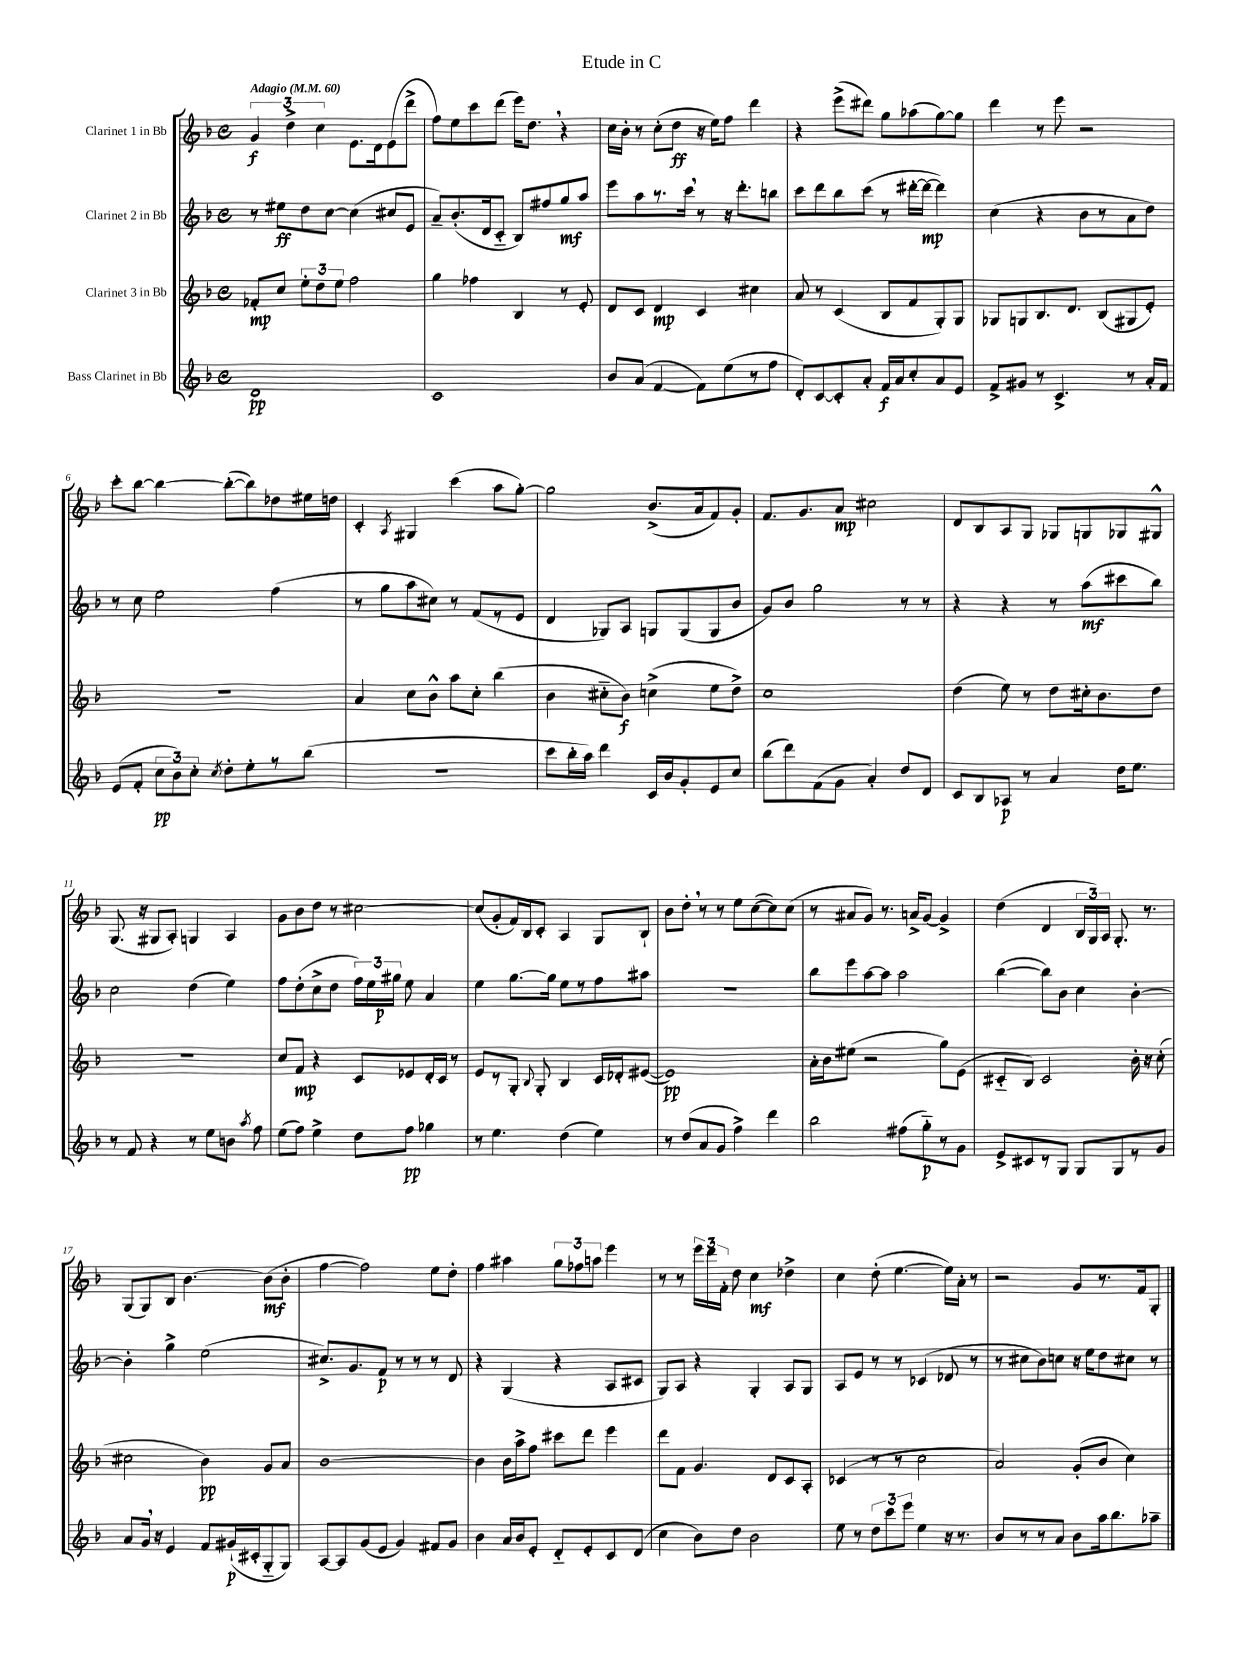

**kern	**kern	**kern	**kern
*staff4	*staff3	*staff2	*staff1
*clefG2	*clefG2	*clefG2	*clefG2
*k[b-]	*k[b-]	*k[b-]	*k[b-]
*M4/4	*M4/4	*M4/4	*M4/4
*met(c)	*met(c)	*met(c)	*met(c)
*MM60	*MM60	*MM60	*MM60
1d	8f-'	8r	6g
.	8cc	8ee#	.
.	.	.	6dd^
.	12ee'	8dd	.
.	12dd	.	6cc
.	.	[8cc	.
.	12ee	.	.
.	2ff	(4cc]	8.e
.	.	.	16d
.	.	8cc#	(8e
.	.	8e	8ddd^
=	=	=	=
1c	4gg	8a~)	8ff)
.	.	(8.b-'	8ee
.	4ff-	.	8ccc
.	.	16d	.
.	.	8c'~	(8ddd
.	4B-	8B-)	16eee)
.	.	.	8.dd
.	.	8ff#	.
.	8r	8gg	4r
.	8e'	8aa	.
=	=	=	=
8b-	8d	8eee	16cc
.	.	.	16b-'
(8a	8c	8aa	8r
[4f	4d	8.r	(8cc'
.	.	.	8dd
.	.	16ccc	.
8f])	4c	8r	16r
.	.	.	16ee)
(8ee	.	16r	8ff
.	.	8.ddd'	.
8r	4cc#	.	4ddd
8ff	.	8bb	.
=	=	=	=
8d')	8a	8ccc	4r
[8c	8r	8ddd	.
8c']	(4c	8bb-	(8eee^
8a'	.	(8ccc	8ddd#)
16f	8B-	8r	8gg
16a	.	.	.
8cc'	8f	[16ddd#'	(8aa-
.	.	16ddd#_	.
8a	8G')	4ddd#])	[8gg)
8e	8G	.	8gg]
=	=	=	=
8f^	8G-	(4cc	4ddd
8g#	8G	.	.
8r	8.B-	4r	8r
4.c^	.	.	8eee
.	8.d	.	.
.	.	8b-	2r
.	(8B-	8r	.
8r	8G#	8a	.
16a'	8e')	8dd)	.
16f	.	.	.
=	=	=	=
(8e	1r	8r	8ccc'
8f'	.	8cc	[8bb-
12cc	.	2ee	4bb-_
12b-)	.	.	.
12cc'	.	.	.
8qcc	.	.	.
8dd'	.	.	(8bb-'_
8ee'	.	.	8bb-])
8r	.	(4ff	8dd-
(8bb-	.	.	16ee#
.	.	.	16dd
=	=	=	=
1r	4a	8r	4c'
.	.	8gg	.
.	.	.	8qA
.	8cc	8aa	4G#
.	8b-^^	8cc#)	.
.	8aa	8r	(4ccc
.	8cc'	(8f	.
.	(4bb-	8r	8aa
.	.	8e	[8gg')
=	=	=	=
8ccc	4b-	4d	2gg]
16bb-'	.	.	.
16aa)	.	.	.
4ddd	8cc#'~	8G-)	.
.	8b-)	8A	.
16c	(4cc^	8G	(8.b-^
16b-	.	.	.
8g'	.	(8G	.
.	.	.	16a
8e	8ee	8G	8f)
8cc	8dd^)	8b-	8g'
=	=	=	=
(8bb-	1cc	8g)	8.f
8ddd)	.	8b-	.
.	.	.	8.g
(8f	.	2gg	.
8g	.	.	8a
4a')	.	.	2cc#
8dd	.	8r	.
8d	.	8r	.
=	=	=	=
8c	(4dd	4r	8d
8B-	.	.	8B-
8A-	8ee)	4r	8A
8r	8r	.	8G
4a	8dd	8r	8G-
.	16cc#'	(8aa	8G
.	8.b-	.	.
16dd	.	8ccc#	8G-
8.ee	.	.	.
.	8dd	8bb-)	8G#^^
=	=	=	=
8r	1r	2cc	(8.G
8f	.	.	.
.	.	.	16r
4r	.	.	8G#
.	.	.	8A')
8r	.	(4dd	4G
8ee	.	.	.
8b	.	4ee)	4A
8qaa	.	.	.
8ff	.	.	.
=	=	=	=
(8ee	8cc	8ff	8g
8ff)	8f	(8dd'	8b-
4ee^	4r	8cc^	8dd
.	.	8dd	8r
8dd	8c	24ff)	[2cc#
.	.	24ee	.
.	.	24gg#	.
8ff	8e-	8ee	.
4gg-	16d'	4a	.
.	16c	.	.
.	8r	.	.
=	=	=	=
8r	8e	4ee	(8cc#]
4.ee	8r	.	8g'
.	8G'	[8.gg	16f)
.	.	.	16B-
.	8qqB-	.	.
.	8G'	.	8c'
.	.	16gg]	.
(4dd	4B-	8ee	4A
.	.	8r	.
4ee)	16c	8ff	8G
.	16d-'	.	.
.	([8e#	8aa#	8B-`
=	=	=	=
8r	1e#])	1r	8b-
(8dd	.	.	8dd'
8a	.	.	8r
8g	.	.	8r
4ff^)	.	.	8ee
.	.	.	([8cc
4ddd	.	.	8cc])
.	.	.	(8cc
=	=	=	=
2bb-	16a'	8bb-	8r
.	16b-	.	.
.	(8ee#	8eee	8a#
.	2r	[8aa	8g)
.	.	8aa]	8.r
(8ff#	.	2aa	.
.	.	.	16a^
8gg'~)	.	.	[8g
8r	8gg)	.	4g^]
8g	(8e	.	.
=	=	=	=
8e^	8c#'~	([4bb-	(4dd
8c#	8B-)	.	.
8r	2c#	8bb-])	4d
8G	.	8b-	.
8G	.	4cc	24B-
.	.	.	24G)
.	.	.	24A
8G	.	.	8.G'
8r	16b-'	[4b-'	.
.	16r	.	8.r
8g	(8cc'	.	.
=	=	=	=
8a	2cc#	4b-']	(8G
16g	.	.	8G)
16r	.	.	.
4e	.	4gg^	8B-
.	.	.	[4.b-
8f	4b-)	(2ee	.
(16g#`	.	.	.
16c#'	.	.	.
8G'~	8g	.	(8b-]
8G)	8a	.	8b-'
=	=	=	=
[8A	[1b-	8.cc#^)	[4ff
8A]	.	.	.
.	.	8.g	.
(8g	.	.	2ff])
8e	.	8f	.
4g)	.	8r	.
.	.	8r	.
8f#	.	8r	8ee
8g	.	8d	8dd'
=	=	=	=
4b-	4b-]	4r	4ff
16a	16b-	(4G	4aa#
16b-	16aa^	.	.
8e'	8ff	.	.
8d'~	8ccc#	4r	12gg
.	.	.	12ff-
8e'	8ddd	.	.
.	.	.	12aa
8c	4eee	8A	4eee
(8d	.	8c#	.
=	=	=	=
4cc	8ddd	8G)	8r
.	8f	8A	8r
8b-)	4.g	4r	24eee
.	.	.	24ddd
.	.	.	24f'
8dd	.	.	8dd
2b-	.	4G'	4cc
.	8d	.	.
.	8c	8A	4dd-^
.	8A'	8G	.
=	=	=	=
8ee	(4c-	8A	4cc
8r	.	8e	.
12dd	8r	8r	(8dd'
12ccc	.	.	.
.	8r	8r	[4.ee
12eee	.	.	.
4ee	2cc	(4c-	.
16r	.	8d-	16ee])
8.r	.	.	16a'
.	.	8r	8r
=	=	=	=
8b-	2a)	8r	2r
8r	.	8cc#	.
8r	.	8b-)	.
8a	.	8cc	.
8b-	(8g'	16r	8g
.	.	16ee	.
16aa	8b-	8dd	8.r
8.bb-	.	.	.
.	4cc)	8cc#	.
.	.	.	16f
8aa-~	.	8r	8G'
==	==	==	==
*-	*-	*-	*-
